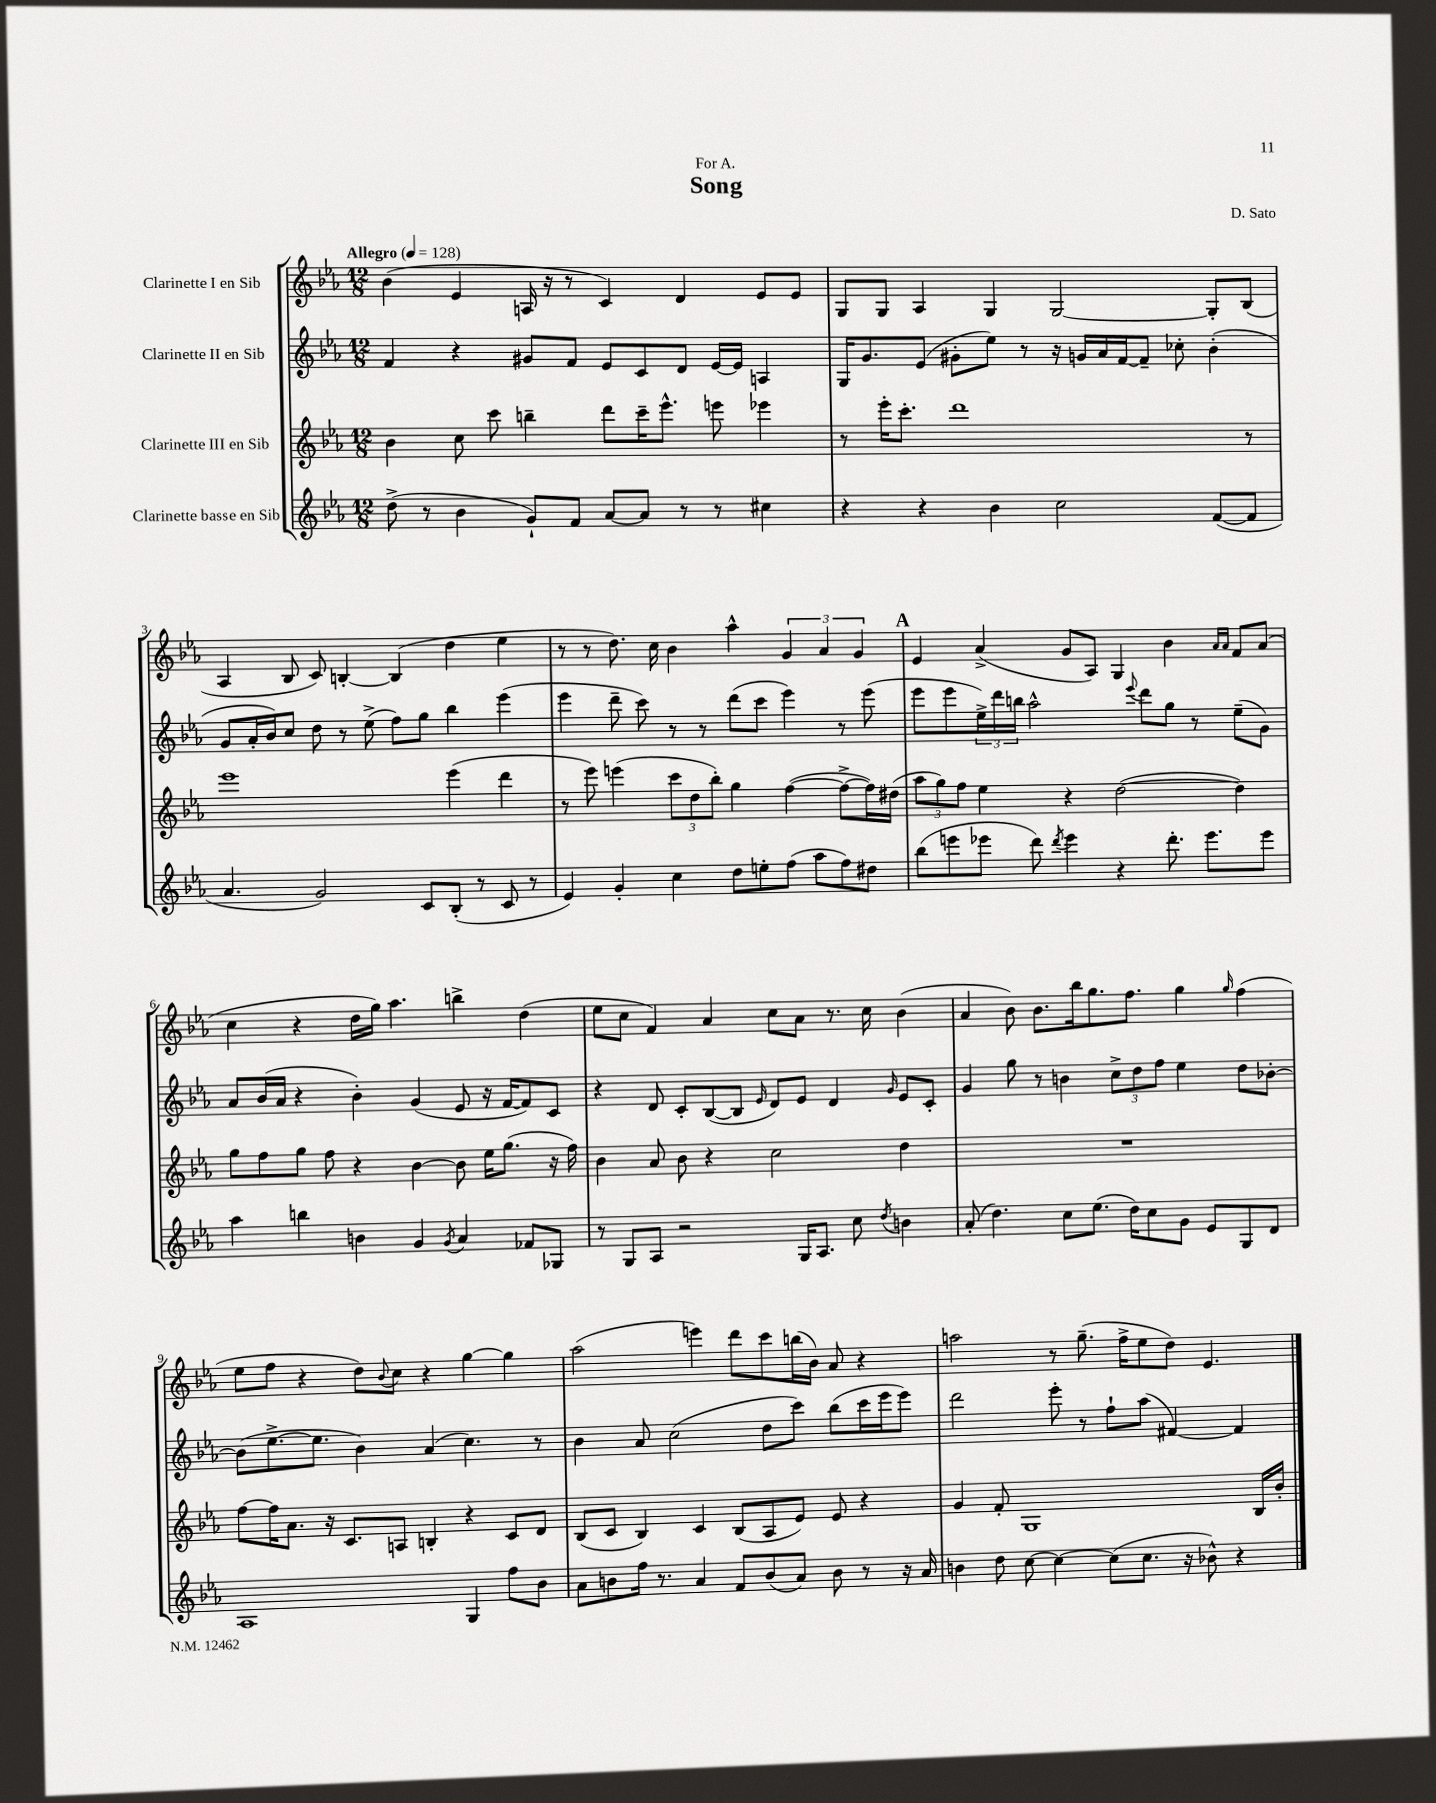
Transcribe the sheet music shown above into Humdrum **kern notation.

**kern	**kern	**kern	**kern
*staff4	*staff3	*staff2	*staff1
*clefG2	*clefG2	*clefG2	*clefG2
*k[b-e-a-]	*k[b-e-a-]	*k[b-e-a-]	*k[b-e-a-]
*M12/8	*M12/8	*M12/8	*M12/8
*MM128	*MM128	*MM128	*MM128
(8dd^	4b-	4f	(4b-
8r	.	.	.
4b-	8cc	4r	4e-
.	8ccc	.	.
8g`)	4bb~	8g#	16A
.	.	.	16r
8f	.	8f	8r
[8a-	8ddd	8e-	4c)
8a-]	16ccc~	8c	.
.	8.eee-^^	.	.
8r	.	8d	4d
8r	8eee	[16e-	.
.	.	16e-]	.
4cc#	4eee-	4A	8e-
.	.	.	8e-
=	=	=	=
4r	8r	16G	8G
.	.	8.g	.
.	16eee-'	.	8G
.	8.ccc'	.	.
4r	.	(8e-	4A-
.	1ddd	8g#'	.
4b-	.	8ee-)	4G
.	.	8r	.
2cc	.	16r	[2G
.	.	16g	.
.	.	16a-	.
.	.	[16f	.
.	.	8f~]	.
.	.	8cc-'	.
([8f	.	(4b-'	8G']
8f]	8r	.	(8B-
=	=	=	=
4.a-	1eee-	8g	4A-
.	.	16a-'	.
.	.	16b-)	.
.	.	8cc	8B-
2g)	.	8dd	8c)
.	.	8r	[4B'
.	.	(8ee-^	.
.	.	8ff)	(4B]
8c	.	8gg	.
(8B-'	(4eee-	4bb-	4dd
8r	.	.	.
8c	4ddd	(4eee-	4ee-
8r	.	.	.
=	=	=	=
4e-)	8r	4eee-	8r
.	8eee-)	.	8r
4g'	(4eee	8ddd~	8.dd)
.	.	8ccc)	.
.	.	.	16cc
4cc	12ccc	8r	4b-
.	12dd	.	.
.	.	8r	.
.	12bb-')	.	.
8dd	4gg	(8ddd	4aa-^^
8ee'	.	8ccc	.
(8ff	([4ff	4eee-)	6g
8aa-	.	.	.
.	.	.	6a-
8ff)	8ff^_	8r	.
.	.	.	6g
8dd#	16ff])	(8eee-	.
.	(16dd#	.	.
=	=	=	=
(8bb-	12aa-	8eee-	4e-
.	12gg)	.	.
8eee	.	8eee-	.
.	12ff	.	.
8eee-	4ee-	24ee-^)	(4a-^
.	.	24ddd	.
.	.	24bb	.
8ddd)	.	2aa-^^	.
8qddd	.	.	.
4eee-	4r	.	8g
.	.	.	8A-)
4r	([2dd	.	4G
.	.	8qqeee-	.
.	.	8ddd	.
8.ddd'	.	8gg	4b-
.	.	8r	.
8.eee-	.	.	.
.	.	.	16qqa-
.	.	.	16qqa-
.	4dd])	(8ee-~	8f
8eee-	.	8g)	(8a-
=	=	=	=
4aa-	8gg	8a-	4cc
.	8ff	(16b-	.
.	.	16a-	.
4bb	8gg	4r	4r
.	8ff	.	.
4b	4r	4b-')	16dd
.	.	.	16gg)
.	.	.	4.aa-
4g	[4b-	(4g	.
8qg	.	.	.
4a-	8b-]	8e-	4bb^
.	16ee-	16r	.
.	(8.gg	[16f	.
8f-	.	8f])	(4dd
8G-	16r	8c	.
.	16ff)	.	.
=	=	=	=
8r	4b-	4r	8ee-
8G	.	.	8cc
8A-	8a-	8d	4f)
2r	8b-	8c'	.
.	4r	([8B-	4a-
.	.	8B-]	.
.	.	16qqe-	.
.	2cc	8d)	8cc
16G	.	8e-	8a-
8.A-	.	.	.
.	.	4d	8.r
8cc	.	.	.
.	.	.	16cc
8qdd	.	16qqg	.
4b	4dd	8e-	(4b-
.	.	8c'	.
=	=	=	=
(8a-'	1.r	4g	4a-
4.dd)	.	.	.
.	.	8gg	8b-)
.	.	8r	8.b-
8cc	.	4b	.
.	.	.	16bb-
(8.ee-	.	.	8.gg
.	.	12cc^	.
16dd)	.	.	8.ff
.	.	12dd	.
8cc	.	.	.
.	.	12ff	.
8g	.	4ee-	4gg
8e-	.	.	.
.	.	.	16qqgg
8G	.	8dd	(4ff
8d	.	[8b-'	.
=	=	=	=
1A-	[8ff	(8b-]	8ee-
.	16ff]	[8.ee-^	8ff
.	8.a-	.	.
.	.	.	4r
.	.	8.ee-]	.
.	16r	.	.
.	8.c	.	.
.	.	4b-)	8dd)
.	.	.	8qqb-
.	8A	.	8cc
.	4B'	(4a-	4r
4G	4r	4.cc)	[4gg
8ff	8c	.	4gg]
8b-	8d	8r	.
=	=	=	=
8a-	(8B-	4b-	(2aa-
8b	8c	.	.
16ff	4B-)	8a-	.
8.r	.	.	.
.	.	(2cc	.
4a-	4c	.	4eee)
8f	(8B-	.	8ddd
(8b	8A-	8dd	8ccc
8a-)	8e-)	8ccc)	(16bb
.	.	.	16b-)
8b	8e-	(8bb-	8a-
8r	4r	16ccc	4r
.	.	16eee-	.
16r	.	8eee-)	.
16a-	.	.	.
=	=	=	=
4b	4g	2ddd	2aa
8dd	8f'	.	.
[8cc	1G	.	.
4cc_	.	8eee-'	8r
.	.	8r	(8.gg~
(8cc]	.	8ff`	.
.	.	.	16ff^
8.cc	.	(8aa-	8ee-
.	.	[4f#)	8dd)
16r	.	.	.
8b-^^)	.	.	4.e-
4r	.	4f#]	.
.	16B-	.	.
.	16b-'	.	.
==	==	==	==
*-	*-	*-	*-
